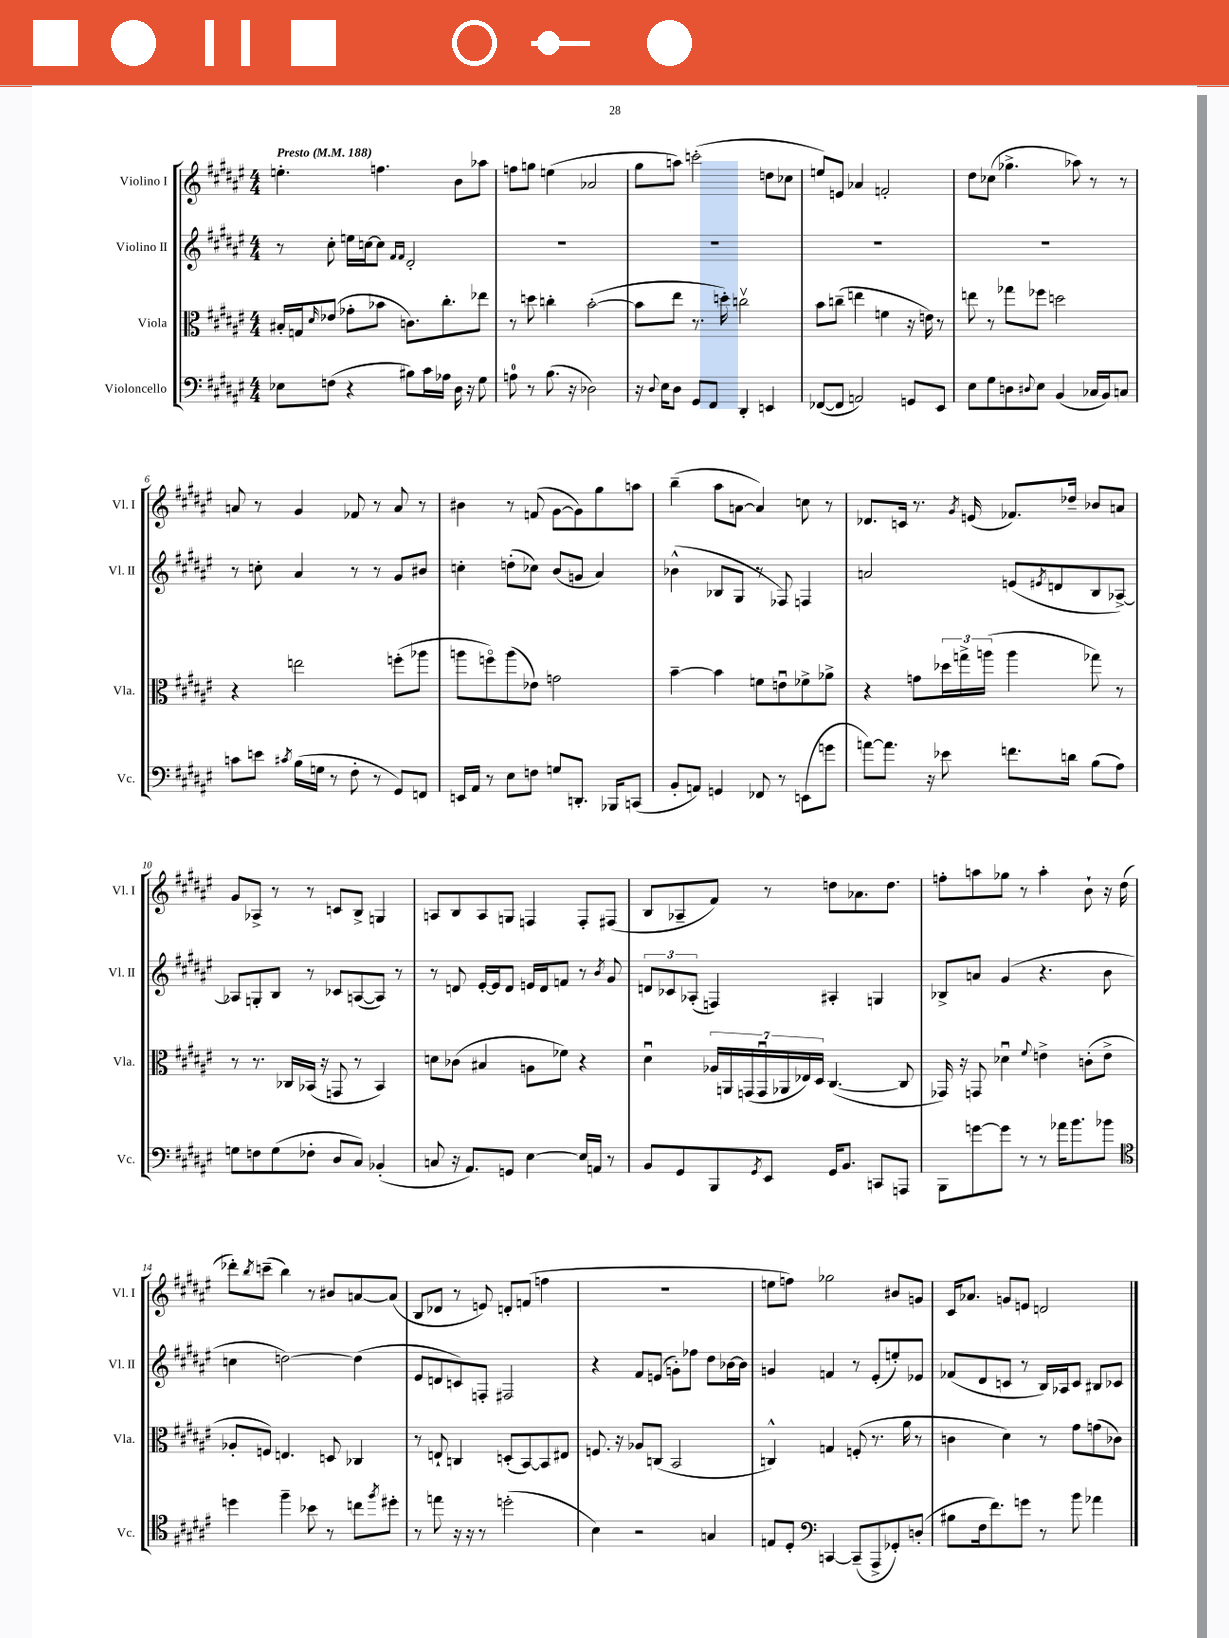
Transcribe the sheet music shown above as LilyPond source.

<<
\new StaffGroup <<
\new Staff = "s0" \with { instrumentName = "Violino I" shortInstrumentName = "Vl. I" } {
    \clef treble \key fis \major \numericTimeSignature \time 4/4 \tempo "Presto" 4 = 188
    e''4.-. f''4. b'8 aes''8 |
    f''8 g''8 e''4( aes'2 |
    gis''8 a''8) c'''2-.( d''8 ces''8 |
    e''8) e'8 aes'4 f'2-. |
    dis''8 ces''8( ges''4.-> aes''8) r8 r8 |
    a'8 r8 gis'4 fes'8 r8 a'8 r8 |
    bis'4 r8 f'8( gis'8~ gis'8) gis''8 a''8 |
    b''4--( ais''8 a'8~ a'4) c''8 r8 |
    des'8. c'16 r8. \acciaccatura { gis'8 } e'16( fes'8.) des''16-- bes'8 a'8 |
    gis'8 aes8-> r8 r8 c'8 b8-> g4 |
    a8 b8 a8 g8 f4 f8-. fis8( |
    b8 aes8-- fis'8) r8 d''8 aes'8. d''8. |
    f''8-. a''8 ges''8 r8 a''4-. b'8-! r16 dis''16( |
    des'''8-.) \acciaccatura { b''8 } c'''8--( b''4) r8 bis'8 a'8~ a'8( |
    b8 des'8 r8 e'8) d'8-. f'8( f''4 |
    R1 |
    e''8 f''8) ges''2 bis'8 g'8 |
    cis'16 aes'8. g'8 e'8 d'2 \bar "|." |
}
\new Staff = "s1" \with { instrumentName = "Violino II" shortInstrumentName = "Vl. II" } {
    \clef treble \key fis \major \numericTimeSignature \time 4/4
    r8 cis''8-. e''16 c''16~ c''8 \grace { fis'16 fis'16 } dis'2-. |
    R1 |
    R1 |
    R1 |
    R1 |
    r8 c''8-. ais'4 r8 r8 gis'8 bis'8 |
    c''4-. d''8-.( ces''8) b'8( g'8 ais'4) |
    bes'4-^( bes8 gis8 r8 fes8) f4 |
    a'2 e'8( \acciaccatura { eis'8 } d'8 b8 aes8~->) |
    aes8 g8-. b8 r8 ces'8 a8~( a8) r8 |
    r8 d'8 eis'16~-. eis'16 d'8 e'16 d'16 f'8 r8 \acciaccatura { b'8 } gis'8 |
    \tuplet 3/2 { d'8 ces'8 aes8-.( } f4) ais4-. g4 |
    bes8-> a'8 gis'4( r4. b'8 |
    c''4 d''2~) d''4( |
    eis'8 d'8 c'8) f8-. fis2 |
    r4 fis'8 e'8( g'8-.) fes''8 dis''8 bes'16~ bes'16 |
    g'4 f'4 r8 eis'8-.( e''8-.) ees'8 |
    fes'8( dis'8 c'8 r8 b16) aes16 c'8 bis8 ces'8 \bar "|." |
}
\new Staff = "s2" \with { instrumentName = "Viola" shortInstrumentName = "Vla." } {
    \clef alto \key fis \major \numericTimeSignature \time 4/4
    bis16-. g16 \grace { dis'16 } ees'8( ges'8-. bes'8 c'8.) cis''8.-. ees''8 |
    r8 d''8 c''4-. b'2~-.( |
    b'8 eis''8 r8. d''16-.) c''2\upbow |
    b'8 c''8--( e''4 f'4 r16 e'16) r8 |
    e''8 r8 ges''8 fes''8 d''2 |
    r4 e''2 f''8-.( aes''8 |
    a''8 f''8\flageolet) a''8( ees'8) g'2 |
    b'4~-- b'4 f'8 e'8\downbow fes'8-> aes'8-> |
    r4 g'8 \tuplet 3/2 { des''16 g''16-> a''16( } a''4 ges''8) r8 |
    r8 r8. ces16 bes,16( r16 g,8 r8 bes,4) |
    d'8 ces'8( bis4 a8 fes'8) r4 |
    dis'4\downbow \tuplet 7/4 { aes16 a,16 g,16( g,16\downbow aes,16 ees16) dis16 } cis4.~( cis8 |
    ges,16) r16 g,8 des'4\downbow \appoggiatura { fis'8 } e'4-> c'8-.( e'8-> |
    aes8-. f8) e4. d8 ces4 |
    r8 e8-! c4 d8-.( b,8~) b,8 eis8 |
    f8. r16 aes8 c8( b,2 |
    c4-^) g4 f8-.( r8. ais'16 r8 |
    c'4 dis'4) r8 gis'8 g'8( ces'8) \bar "|." |
}
\new Staff = "s3" \with { instrumentName = "Violoncello" shortInstrumentName = "Vc." } {
    \clef bass \key fis \major \numericTimeSignature \time 4/4
    ees8 f8( r4 bis8) cis'16 aes16 dis16 r16 gis8 |
    a8-0 r8 b8.( r16 des2) |
    r16 \appoggiatura { dis8 } eis16 dis8 gis,8 fis,8 dis,4-. e,4 |
    fes,8~( fes,8 a,2) g,8 eis,8 |
    eis8 gis8 d8 \appoggiatura { dis8 } eis8 b,4( ces16 b,16) c8 |
    c'8 e'8 \acciaccatura { cis'8 } b16( g16 r8 fis8-. r8 gis,8) f,8 |
    e,16 ais,16 r8 eis8 f8 g8 d,8.-. bes,,16 c,8( |
    b,8-. a,8) g,4 fes,8 r8 e,8( g'8 |
    a'8~) a'8. r16 ees'8 f'8. d'16 b8( ais8) |
    g8 f8 g8( fes8-. dis8 cis8) bes,4-.( |
    c8 r16 ais,8.) g,8 eis4~ eis16 a,16 r8 |
    b,8 gis,8 b,,8 \acciaccatura { gis,8 } eis,8 gis,16 b,8. c,8 a,,8 |
    b,,8 g'8~ g'8 r8 r8 aes'16 b'8. bes'8 |
    \clef tenor d''4 fis''4-- bes'8 r8 c''8 \acciaccatura { fis''8 } dis''8-. |
    r8 e''8 r16 r16 r8 d''2-.( |
    b4) r2 g4 |
    e8 dis8-. \clef bass c,4~ c,8--( ais,,8-> ges,8-.) d8-.( |
    bis8 fis16 fis'8.) g'8 r8 b'8 aes'4 \bar "|." |
}
>>
>>
